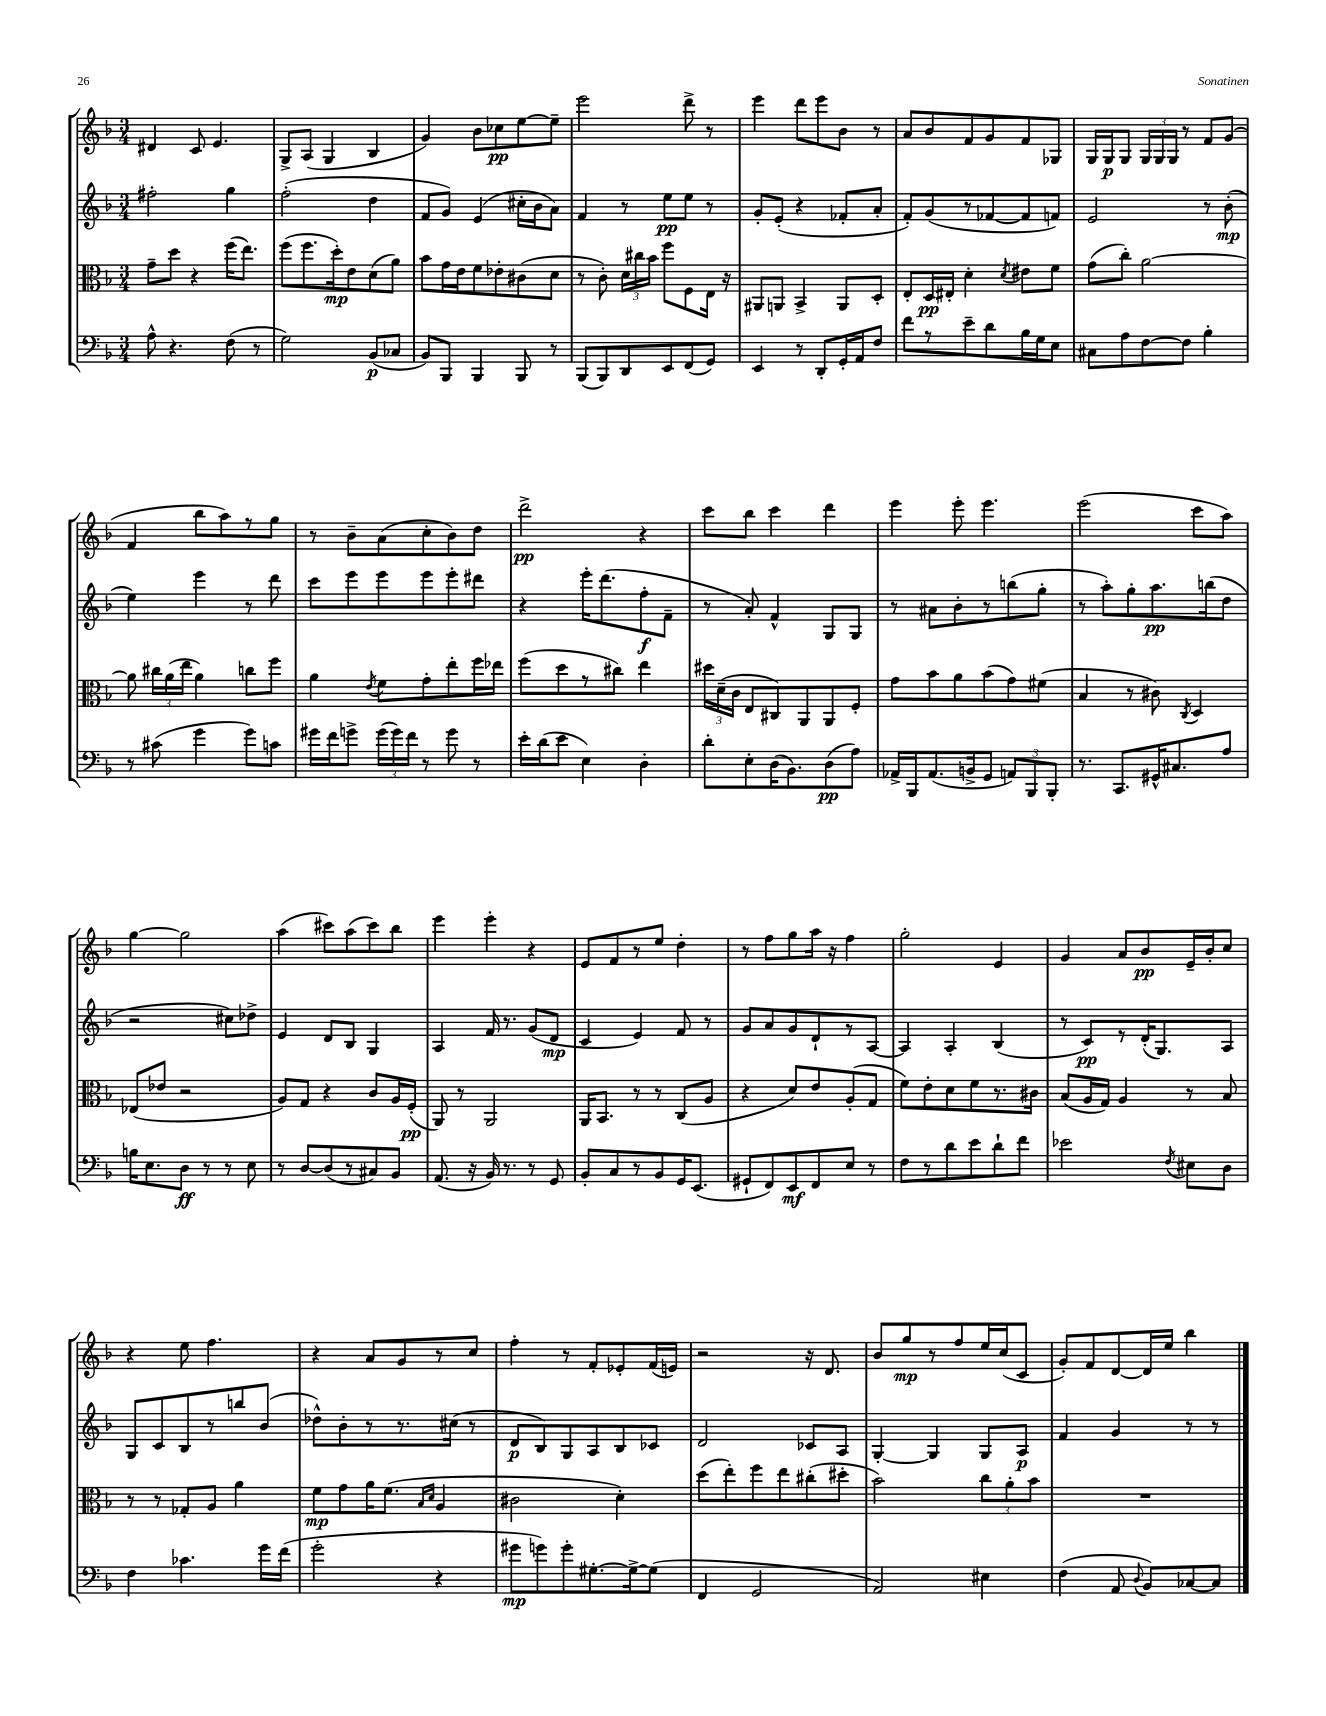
<<
\new StaffGroup <<
\new Staff = "s0" {
    \clef treble \key f \major \numericTimeSignature \time 3/4
    \autoBeamOff dis'4 c'8 e'4. |
    g8[-> a8]( g4 bes4 |
    g'4) bes'8[ ces''8\pp e''8~ e''8]-- |
    e'''2 d'''8-> r8 |
    e'''4 d'''8[ e'''8 bes'8] r8 |
    a'8[ bes'8 f'8 g'8 f'8 ges8] |
    g16[ g16\p g8] \tuplet 3/2 { g16[ g16 g16] } r8 f'8[ g'8]( |
    f'4 bes''8[ a''8) r8 g''8] |
    r8 bes'8[-- a'8( c''8-. bes'8) d''8] |
    d'''2->\pp r4 |
    c'''8[ bes''8] c'''4 d'''4 |
    e'''4 e'''8-. e'''4. |
    e'''2( c'''8[ a''8]) |
    g''4~ g''2 |
    a''4( cis'''8[) a''8( cis'''8) bes''8] |
    e'''4 e'''4-. r4 |
    e'8[ f'8 r8 e''8] d''4-. |
    r8 f''8[ g''8 a''16] r16 f''4 |
    g''2-. e'4 |
    g'4 a'8[ bes'8\pp e'16-- bes'16-. c''8] |
    r4 e''8 f''4. |
    r4 a'8[ g'8 r8 c''8] |
    f''4-. r8 f'8[-. ees'8-. f'16( e'16]) |
    r2 r16 d'8. |
    bes'8[ g''8\mp r8 f''8 e''16 c''16( c'8] |
    g'8[-.) f'8 d'8~ d'16 e''16] bes''4 \bar "|." |
}
\new Staff = "s1" {
    \clef treble \key f \major \numericTimeSignature \time 3/4
    \autoBeamOff fis''2-. g''4 |
    f''2-.( d''4 |
    f'8[ g'8]) e'4( cis''16[-. bes'16 a'8]) |
    f'4 r8 e''8[\pp e''8] r8 |
    g'8[-. e'8]-.( r4 fes'8[-. a'8]-. |
    f'8[-.) g'8( r8 fes'8~ fes'8 f'8]) |
    e'2 r8 bes'8-.\mp( |
    e''4) e'''4 r8 d'''8 |
    c'''8[ e'''8 e'''8 e'''8 e'''8-. dis'''8] |
    r4 e'''16[-. d'''8.( f''8-.\f f'8]-- |
    r8 a'8-.) f'4-^ g8[ g8] |
    r8 ais'8[ bes'8-. r8 b''8( g''8]-. |
    r8 a''8[-.) g''8-. a''8.\pp b''16( d''8] |
    r2 cis''8[) des''8]-> |
    e'4 d'8[ bes8] g4 |
    a4 f'16 r8. g'8[( d'8]\mp |
    c'4 e'4) f'8 r8 |
    g'8[ a'8 g'8 d'8-! r8 a8]~ |
    a4 a4-. bes4( |
    r8 c'8[\pp) r8 d'16-.( g8.) a8] |
    g8[ c'8 bes8 r8 b''8 bes'8]( |
    des''8[-^) bes'8-. r8 r8. cis''16]( r8 |
    d'8[\p bes8) g8 a8 bes8 ces'8] |
    d'2 ces'8[ a8] |
    g4~-. g4 g8[ a8]\p |
    f'4 g'4 r8 r8 \bar "|." |
}
\new Staff = "s2" {
    \clef alto \key f \major \numericTimeSignature \time 3/4
    \autoBeamOff g'8[-- d''8] r4 f''16[( e''8.]) |
    f''8[( f''8. d''16-.\mp) e'8 d'8( a'8]) |
    bes'8[ g'16 e'16 f'8 ees'8-. cis'8( d'8] |
    r8 c'8-.) \tuplet 3/2 { d'16[ cis''16 bes'16] } f''8[ f8 e16] r16 |
    ais,8[ a,8] bes,4-> a,8[ d8]-. |
    e8[-. d16\pp eis16]-. d'4-. \acciaccatura { d'8 } eis'8[ f'8] |
    g'8[( c''8]-.) a'2~ |
    a'8 \tuplet 3/2 { cis''16[ a'16( e''16] } a'4) c''8[ f''8] |
    a'4 \acciaccatura { e'8 } f'8[ g'8-. e''8-. f''16 ees''16] |
    f''8[( d''8 r8 cis''8]) e''4 |
    \tuplet 3/2 { dis''16[ d'16--( c'16] } e8[ cis8) a,8 a,8 f8]-. |
    g'8[ bes'8 a'8 bes'8( g'8) fis'8]( |
    bes4 r8 cis'8) \acciaccatura { c8 } d4 |
    ees8[( ees'8] r2 |
    a8[) g8] r4 c'8[ a16 f16]-.\pp( |
    a,8) r8 a,2 |
    a,16[ bes,8.] r8 r8 c8[( a8] |
    r4 d'8[) e'8 a8-.( g8] |
    f'8[) e'8-. d'8 f'8 r8. cis'16] |
    bes8[( a16 g16]) a4 r8 bes8 |
    r8 r8 ges8[-. a8] a'4 |
    f'8[\mp g'8 a'16 f'8.]( \grace { bes16[ d'16] } a4 |
    cis'2 d'4-.) |
    d''8[( e''8-.) f''8 e''8 cis''8-.( dis''8]-. |
    bes'2) \tuplet 3/2 { c''8[ a'8-. bes'8] } |
    R2. \bar "|." |
}
\new Staff = "s3" {
    \clef bass \key f \major \numericTimeSignature \time 3/4
    \autoBeamOff a8-^ r4. f8( r8 |
    g2) bes,8[\p( ces8] |
    bes,8[) bes,,8] bes,,4 bes,,8 r8 |
    bes,,8[( bes,,8) d,8 e,8 f,8( g,8]) |
    e,4 r8 d,8[-. g,16-. a,16 f8] |
    f'8[ r8 e'8-- d'8 bes16 g16 e8] |
    cis8[ a8 f8~ f8] bes4-. |
    r8 cis'8( g'4 g'8[) c'8] |
    gis'16[ f'16 g'8]-> \tuplet 3/2 { g'16[( g'16) f'16] } r8 g'8 r8 |
    e'16[-. d'16( e'8] e4) d4-. |
    d'8[-. e8-. d16( bes,8.) d8\pp( a8]) |
    aes,16[-> bes,,16 aes,8.( b,16-> g,8] \tuplet 3/2 { a,8[) bes,,8 bes,,8]-. } |
    r8. c,8.[ gis,16-^ cis8. a8] |
    b16[ e8. d8]\ff r8 r8 e8 |
    r8 d8[~ d8( r8 cis8) bes,8] |
    a,8.( r16 bes,16) r8. r8 g,8 |
    bes,8[-. c8 r8 bes,8 g,16 e,8.]( |
    gis,8[-! f,8) e,8\mf f,8 e8] r8 |
    f8[ r8 d'8 e'8 d'8-! f'8] |
    ees'2 \acciaccatura { f8 } eis8[ d8] |
    f4 ces'4. g'16[ f'16]( |
    g'2-. r4 |
    gis'8[\mp g'8) g'8-. gis8.~-. gis16~-> gis8]( |
    f,4 g,2 |
    a,2) eis4 |
    f4( a,8 \appoggiatura { d8 } bes,8[) ces8~ ces8] \bar "|." |
}
>>
>>
\layout { \context { \Score \remove "Bar_number_engraver" } }
